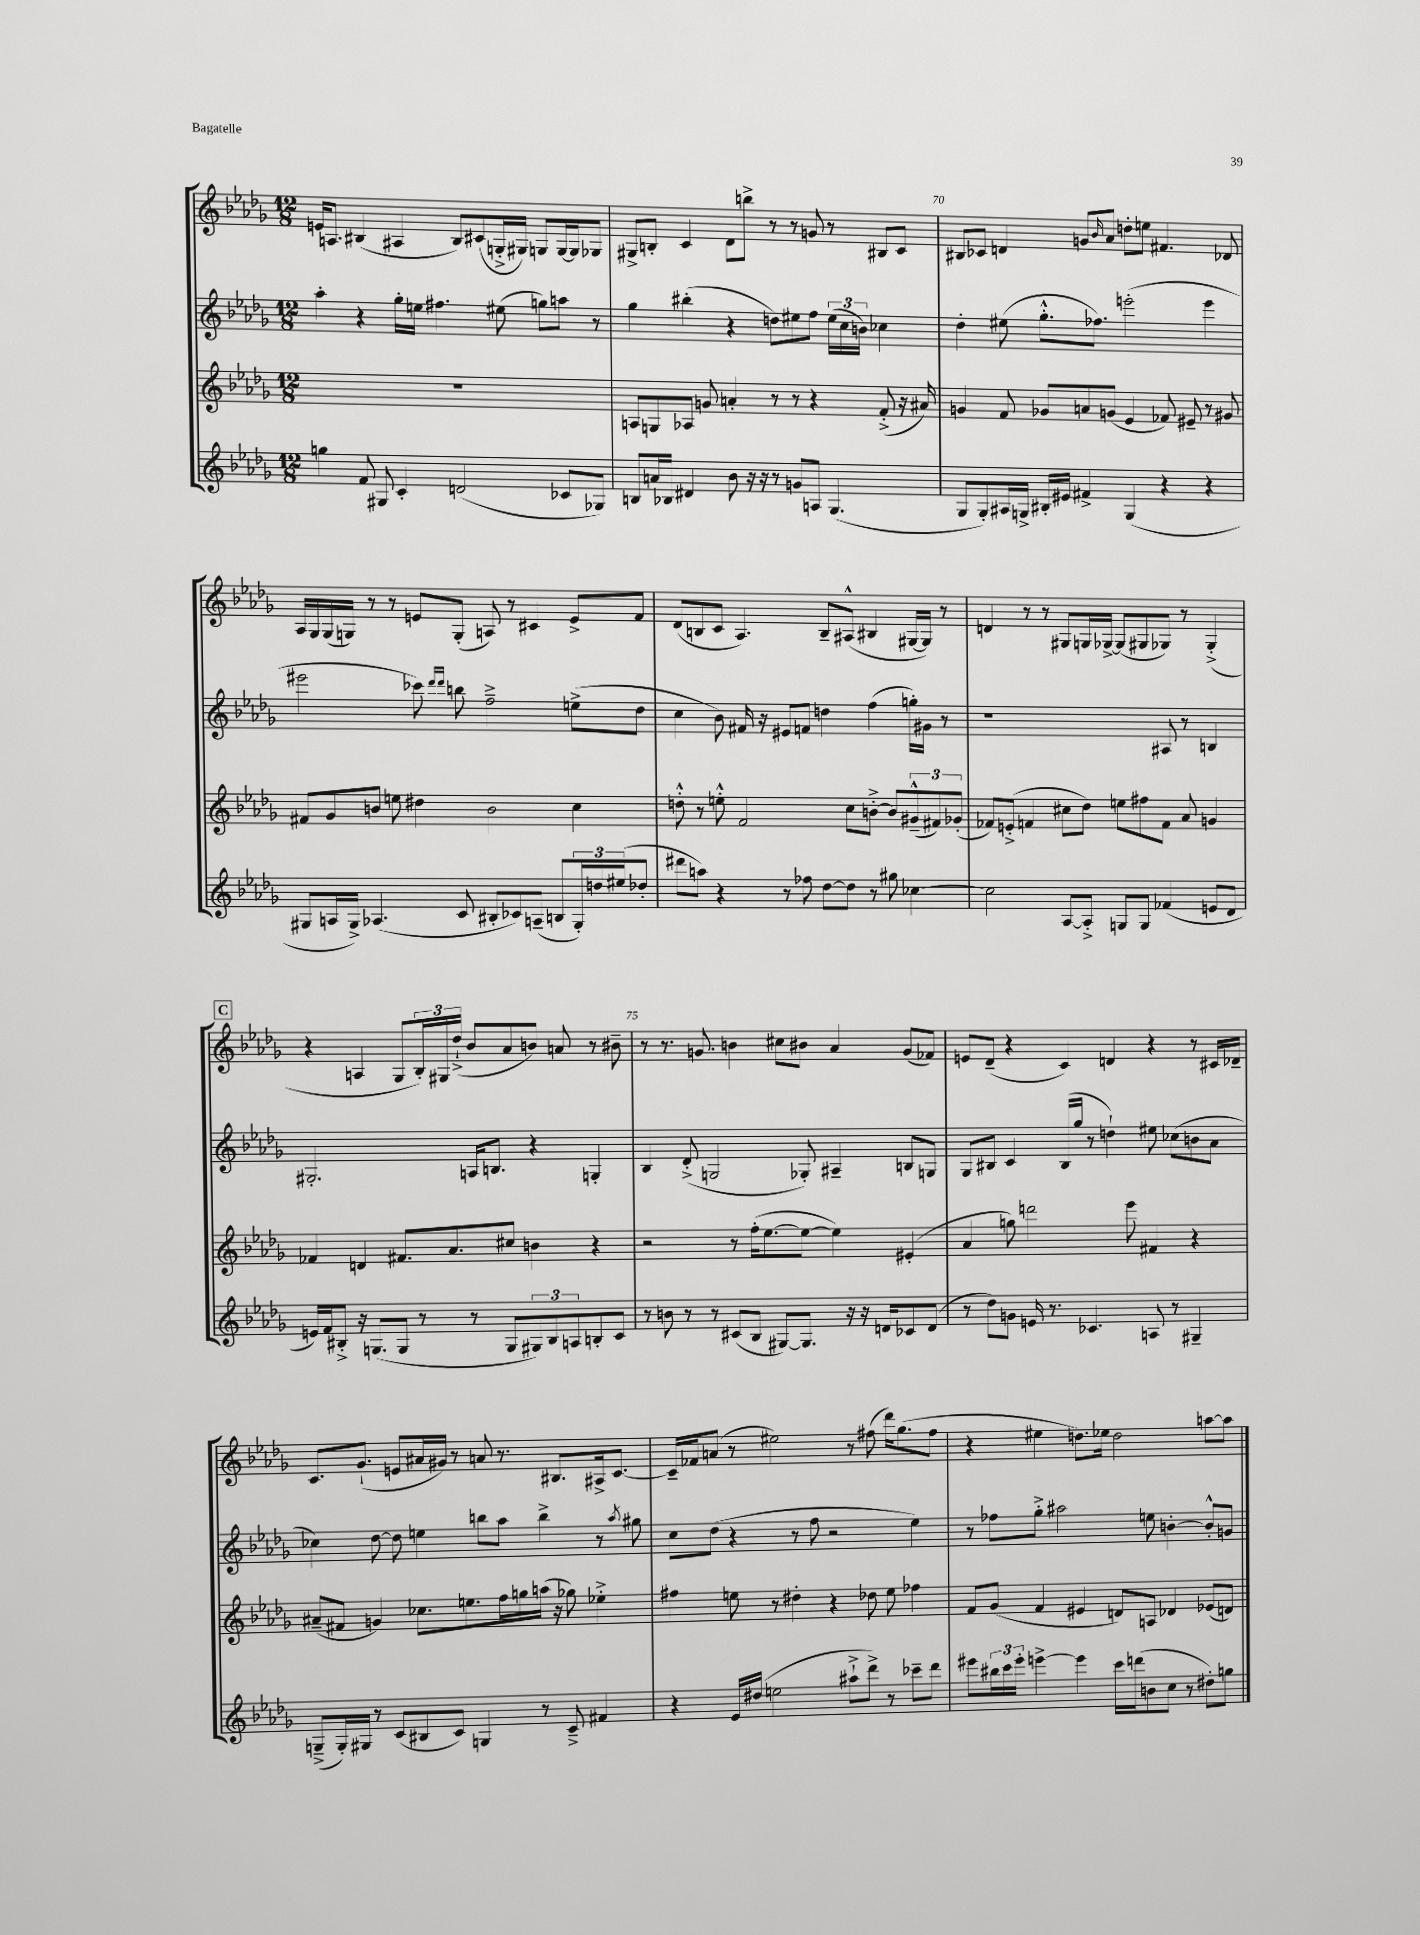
<<
\new StaffGroup <<
\new Staff = "s0" {
    \clef treble \key des \major \numericTimeSignature \time 12/8
    e'16 a8. bis4( ais4 bis8) cis'8( g16-.-> gis16) g8 g16~ g16 ges8 |
    gis8-> b8-. c'4 des'8 b''8-> r8 r8 g'8 r8 bis8 c'8 |
    bis8 ces'8 d'4 g'8 \grace { bes'16 } aes'8 d''8-. e''8 fis'4. des'8 |
    aes16 ges16 ges16( g16) r8 r8 e'8 g8-.( a8) r8 cis'4 e'8-> f'8 |
    des'8( b8 c'8 aes4.) b8-- ais8-^( bis4 gis16~ gis16) r8 |
    d'4 r8 r8 gis8 g16 ges16~-> ges8( gis8 ges8) r8 ges4-.->( |
    \mark \markup { \box "C" } r4 a4 ges8 \tuplet 3/2 { bes16-.) gis16 des''16-!->( } bes'8 aes'8 b'8) a'8 r8 bis'8-- |
    r8 r8. g'8. b'4 cis''8 bis'8 aes'4 g'8( fes'8) |
    e'8 des'8--( r4 c'4) d'4 r4 r8 cis'16 des'16-- |
    c'8. ges'8.-!( e'8 ais'16 gis'16) r8 a'8 r8. bis8. ais16-> c'8.~ |
    c'16-- fes'16 a'8( r8 eis''2) r8 fis''8( des'''16) ges''8.( fis''8 |
    r4 eis''4 d''8.) ees''16 d''2 a''8~ a''8 \bar "|." |
}
\new Staff = "s1" {
    \clef treble \key des \major \numericTimeSignature \time 12/8
    aes''4-. r4 ges''16-. e''16 fis''4. eis''8( g''8) a''8 r8 |
    ges''4 bis''4-.( r4 d''8) eis''8 f''8 \tuplet 3/2 { eis''16( c''16 b'16) } ces''4 |
    des''4-. eis''8( ges''8.-.-^ fes''8.) e'''2-.( e'''4 |
    eis'''2 ces'''8) \grace { des'''16 des'''16 } b''8 f''2---> e''8->( des''8 |
    c''4 bes'8) fis'16 r16 eis'8 f'8 d''4 f''4( g''16-.) gis'16 r8 |
    r1 ais8 r8 b4 |
    \mark \markup { \box "C" } gis2.-. a16 b8. r4 g4-. |
    bes4 des'8-.->( g2 ges8-.) ais4-- b8 g8 |
    ges8 bis8 c'4 bis16( ges''16 r8 d''4-!) eis''8 ces''8( b'8 aes'8 |
    ces''4) des''8~ des''8 e''4 b''8 aes''8 b''4-> r8 \acciaccatura { aes''8 } gis''8 |
    c''8 des''8( r4 r8 f''8 r2 ees''4) |
    r8 fes''8 ges''8-.-> ais''2 e''8 b'4~-. b'8-.-^ g'8 \bar "|." |
}
\new Staff = "s2" {
    \clef treble \key des \major \numericTimeSignature \time 12/8
    R1. |
    a8 g8 aes8 g'8 a'4-. r8 r8 r4 f'8-.->( r16 ais'16) |
    g'4 f'8 ges'8 a'8 g'8( ees'4 fes'8) eis'8-- r8 gis'8 |
    fis'8 ges'8 b'8 e''8 dis''4 b'2 c''4 |
    d''8-.-^ r8 e''8-.-^ f'2 c''8 b'8~-.-> b'8 \tuplet 3/2 { gis'8---^( fis'8) ges'8-.( } |
    fes'8) e'8-.->( f'4 cis''8 des''8) e''8 fis''8 f'8 aes'8 g'4 |
    \mark \markup { \box "C" } fes'4 d'4 fis'8. aes'8. cis''8 b'4 r4 |
    r2 r8 f''16-.( ees''8.~ ees''8~ ees''4) eis'4-.( |
    aes'4 g''8) d'''2 ees'''8 fis'4 r4 |
    ais'8--( fis'8 g'4) ces''8. e''8. f''16 g''16 a''16( r16 ges''8) ees''4-.-> |
    fis''4 e''8 r8 dis''4-. r4 des''8 e''8 fes''4 |
    f'8 ges'8( f'4 eis'4 d'8) a8 des'4 ees'8( d'8) \bar "|." |
}
\new Staff = "s3" {
    \clef treble \key des \major \numericTimeSignature \time 12/8
    g''4 f'8 gis8 c'4-. d'2( ces'8 ges8) |
    b8 a'16 bes16 dis'4 bes'8 r16 r16 r8 g'8 a8 ges4.( |
    ges8 ges8-.) ais16 g16-> bis16-. eis'16 fis'4-> g4( r4 r4 |
    gis8 a16 gis16->) aes4.( c'8 bis8-. ces'8) a8--( b8 \tuplet 3/2 { gis16-.) d''16 eis''16( } des''8-. |
    dis'''8 a''8) r4 r8 fes''8 des''8~ des''8 r8 gis''8 ces''4~ |
    ces''2 aes8~ aes8-.-> g8 g8 fes'4( e'8 des'8 |
    \mark \markup { \box "C" } e'16) f'16 bis8-.-> r16 g8.( g8 r8 r8 g8 \tuplet 3/2 { gis8) bis8 a8 } b8-. c'8 |
    r8 b'8 r8 r8 cis'8( bes8 gis8~) gis8. r16 r16 d'16 ces'8 d'8( |
    r8 des''8) g'8 e'16 r8. ces'4. a8 r8 gis4-- |
    g8--->( g16-.) gis16 r8 c'8( bis8 c'8) g4 r8 c'8---> fis'4 |
    r4 ees'16 dis''16( e''2 ais''8-!-> des'''8->) r8 ces'''8-- des'''8 |
    eis'''8 \tuplet 3/2 { bis''16 c'''16 eis'''16-. } e'''4~-> e'''4 c'''16 d'''16( b'8 c''8 r8 dis''8-.) g''8 \bar "|." |
}
>>
>>
\layout { \context { \Score currentBarNumber = #68 \override BarNumber.break-visibility = ##(#f #t #t) barNumberVisibility = #(every-nth-bar-number-visible 5) } }
